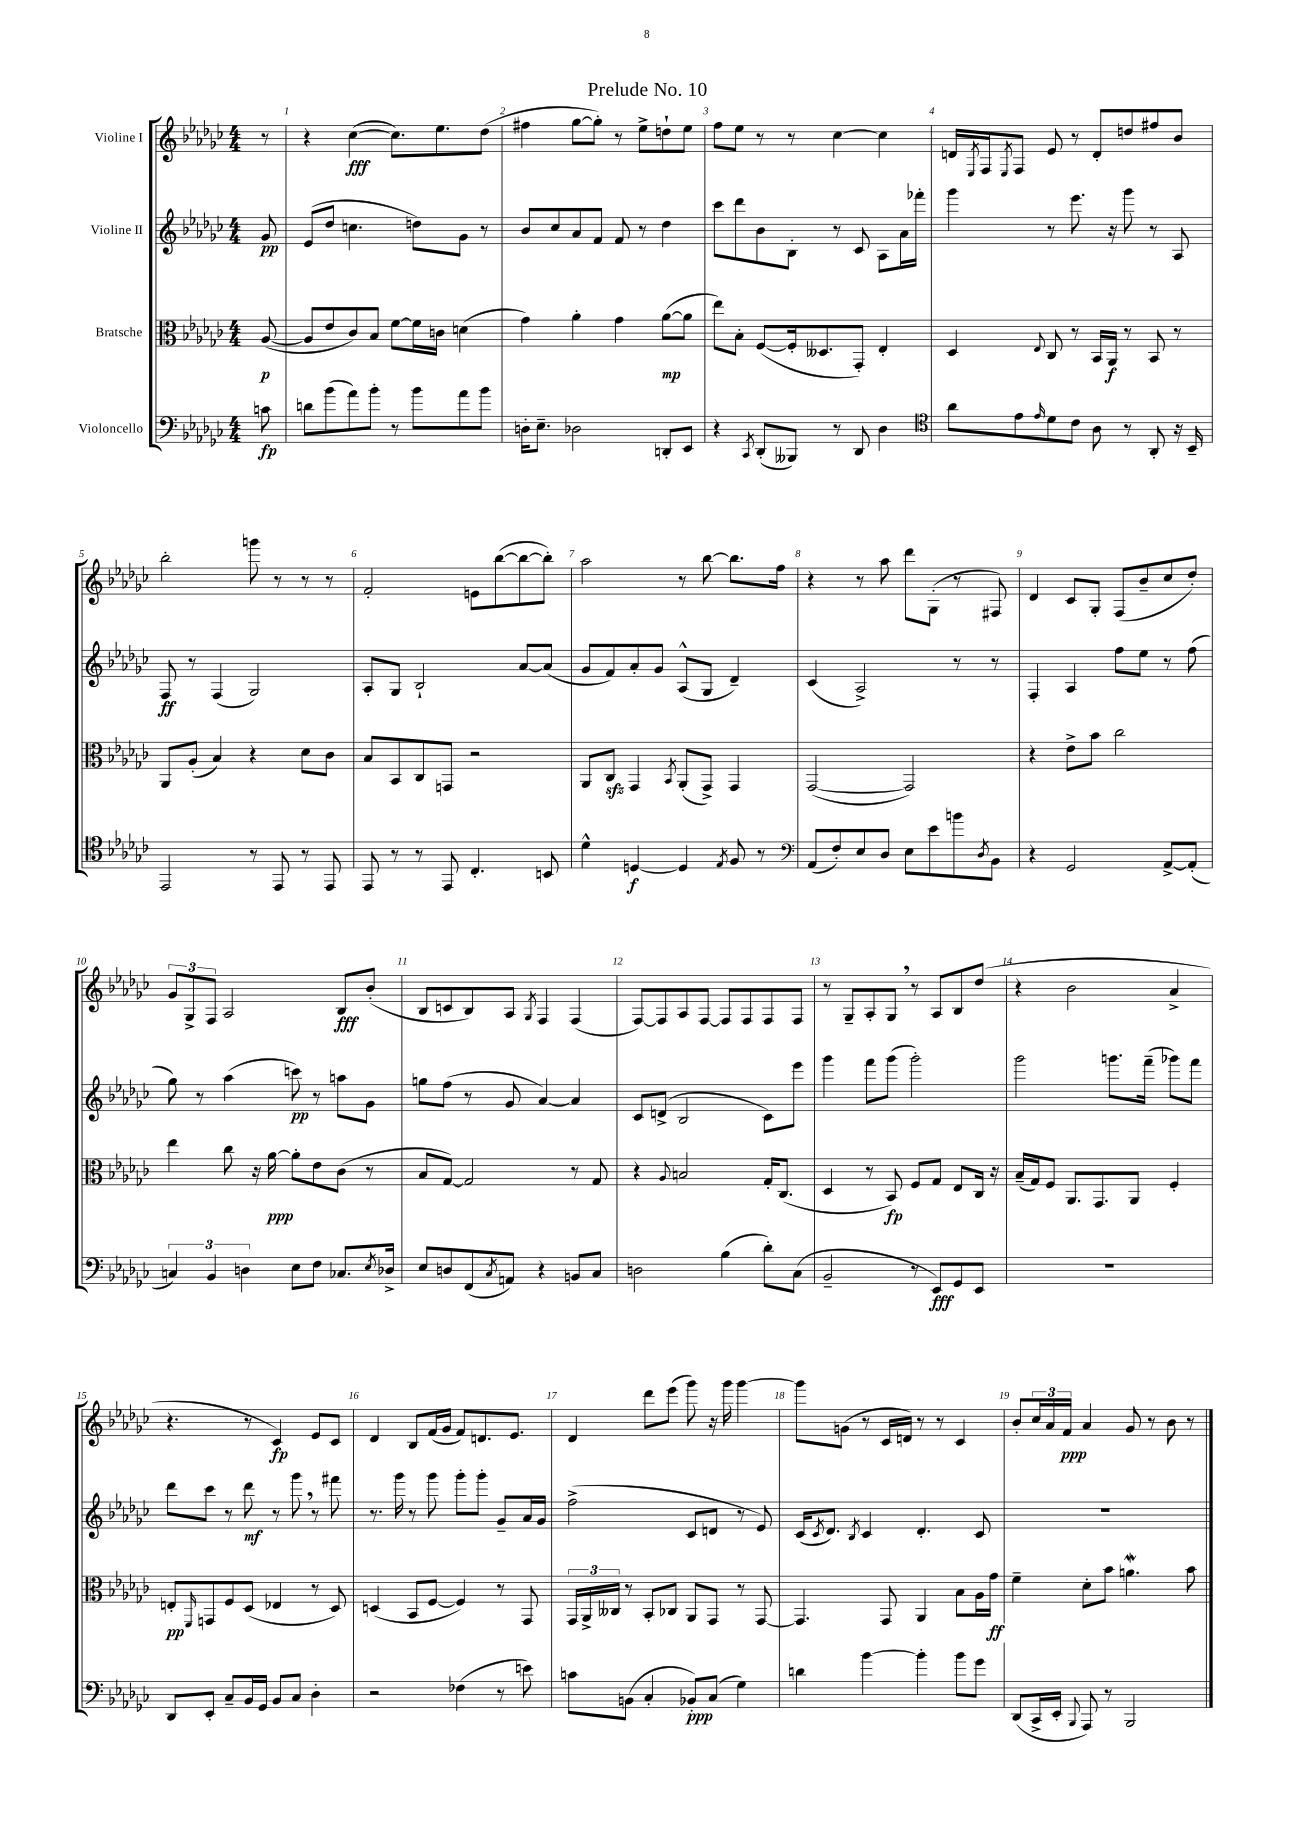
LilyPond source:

\header { title = "Prelude No. 10" }
<<
\new StaffGroup <<
\new Staff = "s0" \with { instrumentName = "Violine I" } {
    \clef treble \key ges \major \numericTimeSignature \time 4/4 \partial 8
    r8 |
    r4 ces''4~\fff( ces''8.) ees''8. des''8( |
    fis''4 ges''8~ ges''8-.) r8 ees''8-> d''8-! ees''8 |
    f''8 ees''8 r8 r8 ces''4~ ces''4 |
    d'16 \acciaccatura { ees8 } f16 \acciaccatura { ees8 } f8 ees'8 r8 d'8-. d''8 fis''8 bes'8 |
    bes''2-. g'''8 r8 r8 r8 |
    f'2-. e'8 bes''8~( bes''8~ bes''8-.) |
    aes''2 r8 bes''8~ bes''8. f''16 |
    r4 r8 aes''8 des'''8 ges8-.( r8 fis8) |
    des'4 ces'8 ges8-. f8( bes'8-- ces''8 des''8-.) |
    \tuplet 3/2 { ges'8 ges8-> f8 } aes2 bes8\fff bes'8-.( |
    bes8 c'8 bes8) aes8 \acciaccatura { ges8 } f4 f4( |
    f8~) f8 aes8 f8~ f8 f8 f8 f8 |
    r8 ges8-- aes8-. ges8 \breathe r8 aes8 bes8 des''8( |
    r4 bes'2 aes'4-> |
    r4. r8 ces'4\fp) ees'8 ces'8 |
    des'4 bes8 f'16( ges'16 f'8) d'8. ees'8. |
    des'4 des'''8 ees'''8( ges'''8) r16 ges'''16 ges'''4~ |
    ges'''8 g'8( r8 ces'16 d'16) r8 r8 ces'4 |
    bes'8-. \tuplet 3/2 { ces''16 aes'16 f'16\ppp } aes'4 ges'8 r8 bes'8 r8 \bar "|." |
}
\new Staff = "s1" \with { instrumentName = "Violine II" } {
    \clef treble \key ges \major \numericTimeSignature \time 4/4 \partial 8
    ges'8\pp |
    ees'8( des''8 c''4. d''8) ges'8 r8 |
    bes'8 ces''8 aes'8 f'8 f'8 r8 des''4 |
    ces'''8 des'''8 bes'8 bes8-. r8 ces'8 aes8 aes'16 fes'''16-. |
    ges'''4 r8 ees'''8. r16 ges'''8 r8 aes8 |
    f8\ff r8 f4( ges2) |
    aes8-. ges8 bes2-! aes'8~ aes'8( |
    ges'8 f'8) aes'8-. ges'8 aes8-^( ges8 des'4--) |
    ces'4( aes2->) r8 r8 |
    f4-. aes4 f''8 ees''8 r8 f''8( |
    ges''8) r8 aes''4( c'''8\pp) r8 a''8 ges'8 |
    g''8 f''8( r8 ges'8 aes'4~) aes'4 |
    ces'8 d'8->( bes2 ces'8) ees'''8 |
    ges'''4 f'''8 ges'''8( ges'''2-.) |
    ges'''2 g'''8. f'''16--( ges'''8) f'''8 |
    des'''8 ces'''8 r8 des'''8\mf r8 ges'''8 \breathe r8 fis'''8 |
    r8. ges'''16 r8 ges'''8 ges'''8-. ges'''8-. ges'8-- aes'16 ges'16 |
    f''2->( ces'8 d'8 r8 ees'8) |
    ces'16( \acciaccatura { ces'8 } des'8.) \acciaccatura { bes8 } ces'4 des'4.-. ces'8 |
    R1 \bar "|." |
}
\new Staff = "s2" \with { instrumentName = "Bratsche" } {
    \clef alto \key ges \major \numericTimeSignature \time 4/4 \partial 8
    aes8~\p( |
    aes8 ees'8 ces'8) bes8 f'8~ f'16 c'16 d'4( |
    ges'4) aes'4-. ges'4 aes'8~\mp( aes'8 |
    ees''8) bes8-. f8~( f16-. deses8. ges,8-.) ees4-. |
    des4 \appoggiatura { ees8 } ces8 r8 bes,16 aes,16\f r8 bes,8 r8 |
    aes,8 aes8-.( bes4) r4 des'8 ces'8 |
    bes8 bes,8 ces8 g,8 r2 |
    aes,8 ces8\sfz ges,4 \acciaccatura { bes,8 } aes,8-.( ges,8->) ges,4 |
    ges,2~( ges,2) |
    r4 ees'8-> bes'8 ces''2 |
    ees''4 ces''8 r16 aes'16~\ppp aes'8-. ees'8 ces'8( r8 |
    bes8 ges8~) ges2 r8 ges8 |
    r4 \appoggiatura { aes8 } b2 ges16-. ces8.( |
    des4 r8 bes,8\fp) f8 ges8 ees8 ces16 r16 |
    bes16--( ges16) f8 aes,8. ges,8. aes,8 f4-. |
    e8-.\pp \grace { f,16 } g,8 f8 des8( ees4 r8 des8) |
    d4( bes,8 f8~ f4) r8 ges,8 |
    \tuplet 3/2 { ges,16 aes,16-> ceses16 } r8 bes,8-. ces8 aes,8 ges,8 r8 ges,8~ |
    ges,4. ges,8 aes,4 bes8 aes16 ges'16\ff |
    f'4-- des'8-. bes'8 a'4.\mordent bes'8 \bar "|." |
}
\new Staff = "s3" \with { instrumentName = "Violoncello" } {
    \clef bass \key ges \major \numericTimeSignature \time 4/4 \partial 8
    c'8\fp |
    d'8 bes'8( aes'8) bes'8-. r8 bes'8 aes'8 bes'8 |
    d16-. ees8.-- des2 d,8-. ees,8 |
    r4 \acciaccatura { ces,8 } des,8-.( beses,,8) r8 des,8 des4 |
    \clef tenor aes'8 ees'8 \grace { ees'16 } des'8 ces'8 aes8 r8 aes,8-. r16 bes,16-- |
    ees,2 r8 ees,8 r8 ees,8 |
    ees,8 r8 r8 ees,8 ces4.-. b,8 |
    des'4-^ d4~\f d4 \acciaccatura { ees8 } f8 r8 |
    \clef bass aes,8( f8-.) ees8 des8 ees8 ees'8 b'8 \acciaccatura { des8 } bes,8 |
    r4 ges,2 aes,8~-> aes,8-.( |
    \tuplet 3/2 { c4) bes,4 d4 } ees8 f8 ces8. \acciaccatura { ees8 } des16-> |
    ees8 d8 f,8( \acciaccatura { ces8 } a,8) r4 b,8 ces8 |
    d2 bes4( des'8-.) ces8( |
    bes,2-- r8 ees,8\fff) ges,8 ees,8 |
    R1 |
    des,8 ees,8-. ces8-- bes,16 ges,16 bes,8 ces8 des4-. |
    r2 fes4( r8 e'8) |
    c'8 b,8( ces4-. bes,8-.\ppp) ces8( ges4) |
    d'4 bes'4~ bes'4-. bes'8 ges'8 |
    des,8( ces,16-> ees,16-. \appoggiatura { bes,,8 } aes,,8) r8 bes,,2 \bar "|." |
}
>>
>>
\layout { \context { \Score \override BarNumber.break-visibility = ##(#f #t #t) barNumberVisibility = #all-bar-numbers-visible } }
